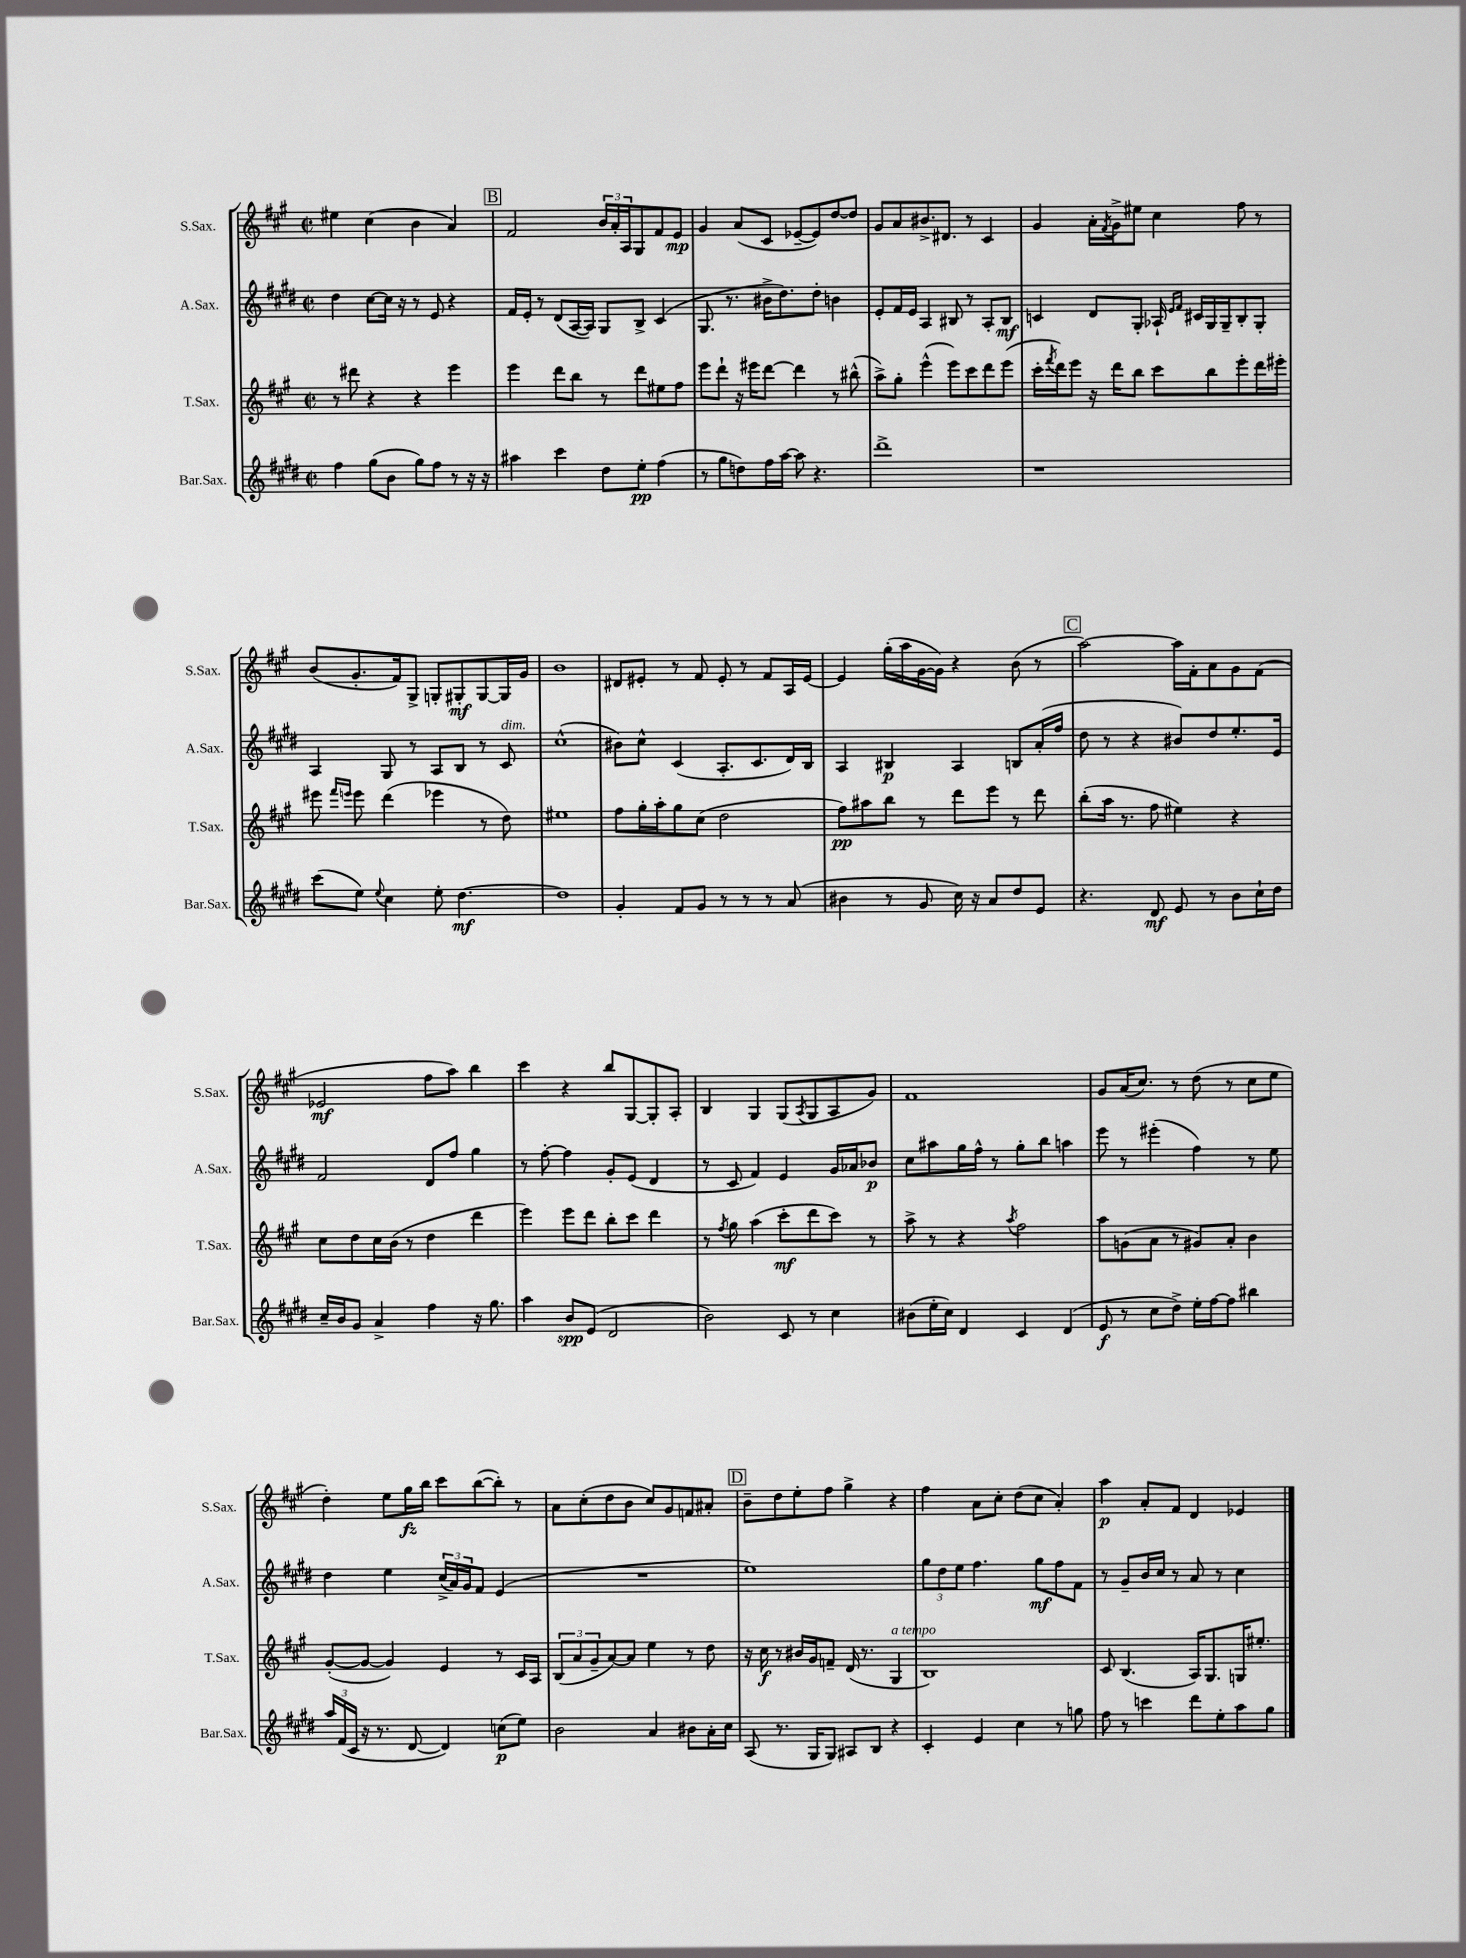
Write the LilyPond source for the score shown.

<<
\new StaffGroup <<
\new Staff = "s0" \with { instrumentName = "S.Sax." shortInstrumentName = "S.Sax." } {
    \clef treble \key a \major \defaultTimeSignature \time 2/2
    eis''4 cis''4( b'4 a'4) |
    \mark \markup { \box "B" } fis'2 \tuplet 3/2 { b'16 a'16-. a16 } gis8 fis'8 e'8\mp |
    gis'4 a'8( cis'8 ees'8~-- ees'8) d''8~ d''8 |
    gis'8 a'8 bis'8.-> dis'8. r8 cis'4 |
    gis'4 a'16-. \acciaccatura { fis'8 } gis'16-> eis''8 cis''4 fis''8 r8 |
    b'8( gis'8.-. fis'16) gis8-> g8-. gis8-.\mf gis8~ gis16 gis'16 |
    b'1 |
    dis'8 eis'8-. r8 fis'8 eis'8-. r8 fis'8 a16 eis'16~ |
    eis'4 gis''16-.( a''16 gis'16~ gis'16) r4 b'8( r8 |
    \mark \markup { \box "C" } a''2~) a''16 fis'16-. a'8 gis'8 fis'8( |
    ees'2\mf fis''8 a''8) b''4 |
    cis'''4 r4 b''8 gis8~ gis8-. a8-. |
    b4 gis4 gis8( \acciaccatura { a8 } gis8 a8 gis'8) |
    fis'1 |
    gis'8 a'16( cis''8.) r8 d''8( r8 cis''8 e''8 |
    d''4-.) e''8 gis''16\fz b''16 cis'''8 b''8~( b''8-.) r8 |
    a'8 cis''8-.( d''8 b'8 cis''8) gis'8 f'8 ais'8-. |
    \mark \markup { \box "D" } b'8-- d''8 e''8-. fis''8 gis''4-> r4 |
    fis''4 a'8 cis''8-. d''8( cis''8 a'4-.) |
    a''4\p a'8-. fis'8 d'4 ees'4 \bar "|." |
}
\new Staff = "s1" \with { instrumentName = "A.Sax." shortInstrumentName = "A.Sax." } {
    \clef treble \key e \major \defaultTimeSignature \time 2/2
    dis''4 cis''8~ cis''16 r16 r8 e'8 r4 |
    \mark \markup { \box "B" } fis'16 e'16-. r8 dis'8( a16~ a16) gis8 b8-> cis'4( |
    gis8. r8. bis'16-> dis''8.) dis''8-. b'4 |
    e'8-. fis'16 e'16 a4 bis8 r8 a8-. bis8\mf |
    c'4 dis'8 gis8-. aes16-! \grace { e'16 fis'16 } cis'16 gis16 gis16-- b8-. gis8-. |
    a4 gis8 r8 a8 b8 r8 cis'8^\markup { \italic "dim." } |
    cis''1-^( |
    bis'8) cis''8-^ cis'4( a8.-. cis'8. dis'16) b16 |
    a4 bis4\p a4 b8 a'16-.( fis''16 |
    \mark \markup { \box "C" } dis''8 r8 r4 bis'8) dis''8 e''8.-. e'16 |
    fis'2 dis'8 fis''8 gis''4 |
    r8 fis''8~-. fis''4 gis'8-. e'8( dis'4 |
    r8 cis'8 fis'4) e'4 gis'16 aes'16 bes'8\p |
    cis''8 ais''8 gis''16 fis''16-^ r8 gis''8-. b''8 a''4 |
    e'''8 r8 eis'''4-.( fis''4) r8 e''8 |
    dis''4 e''4 \tuplet 3/2 { cis''16->( a'16) gis'16 } fis'8 e'4( |
    R1 |
    \mark \markup { \box "D" } e''1) |
    \tuplet 3/2 { gis''8 dis''8 e''8 } fis''4. gis''8\mf fis''8 fis'8 |
    r8 gis'8-- b'16 cis''16 r8 a'8 r8 cis''4 \bar "|." |
}
\new Staff = "s2" \with { instrumentName = "T.Sax." shortInstrumentName = "T.Sax." } {
    \clef treble \key a \major \defaultTimeSignature \time 2/2
    r8 dis'''8 r4 r4 e'''4 |
    \mark \markup { \box "B" } e'''4 d'''8 b''8 r8 d'''8 eis''8 fis''8 |
    e'''8 d'''8-! r16 eis'''16 d'''8~ d'''4 r8 bis''8-^( |
    a''8->) gis''8-. e'''4-^( e'''8) cis'''8 d'''8 e'''8( |
    cis'''16-. \acciaccatura { fis'''8 } d'''16) e'''8 r16 d'''16 b''8 cis'''8 b''8 e'''8-. d'''16 eis'''16-. |
    eis'''8 \grace { fis'''16 e'''16 } e'''8 d'''4( ees'''4 r8 d''8) |
    eis''1 |
    fis''8 gis''16-. a''16-. gis''8 cis''8( d''2 |
    fis''8\pp) ais''8 b''8 r8 d'''8 e'''8 r8 d'''8 |
    \mark \markup { \box "C" } b''8-.( a''16 r8. fis''8 eis''4) r4 |
    cis''8 d''8 cis''16 b'16( r8 d''4 d'''4 |
    e'''4) e'''8 d'''8 b''8-. cis'''8 d'''4 |
    r8 \acciaccatura { fis''8 } gis''8 a''4( cis'''8-.\mf d'''8 cis'''8) r8 |
    a''8-> r8 r4 \acciaccatura { a''8 } fis''2 |
    a''8 g'8( a'8 r8 gis'8) a'8-. b'4 |
    gis'8~-.( gis'8~ gis'4) e'4 r8 cis'16 a16 |
    \tuplet 3/2 { b8( a'8 gis'8-- } a'8~) a'8 e''4 r8 d''8 |
    \mark \markup { \box "D" } r16 cis''16\f r8 bis'16 gis'16 f'8-- d'16( r8. gis4^\markup { \italic "a tempo" } |
    b1) |
    cis'8 b4.( a16) gis8. g16 eis''8.-. \bar "|." |
}
\new Staff = "s3" \with { instrumentName = "Bar.Sax." shortInstrumentName = "Bar.Sax." } {
    \clef treble \key e \major \defaultTimeSignature \time 2/2
    fis''4 gis''8( b'8 gis''8) fis''8 r8 r16 r16 |
    \mark \markup { \box "B" } ais''4 cis'''4 dis''8 e''8-.\pp fis''4( |
    r8 gis''8 d''8) fis''16 a''16~ a''8 r4. |
    dis'''1-> |
    r1 |
    cis'''8( e''8) \appoggiatura { e''8 } cis''4 e''8-. dis''4.~\mf |
    dis''1 |
    gis'4-. fis'8 gis'8 r8 r8 r8 a'8( |
    bis'4 r8 gis'8 cis''16) r16 a'8 dis''8 e'8 |
    \mark \markup { \box "C" } r4. dis'8\mf e'8 r8 b'8 cis''16-! dis''16 |
    cis''16-- b'16 gis'8 a'4-> fis''4 r16 gis''8. |
    a''4 b'8\spp e'8( dis'2 |
    b'2) cis'8 r8 cis''4 |
    bis'8( e''16-. cis''16) dis'4 cis'4 dis'4( |
    e'8\f r8 cis''8 dis''8->) e''16-. fis''16~ fis''8 bis''4 |
    \tuplet 3/2 { a''16 fis'16( cis'16 } r16 r8. dis'8~ dis'4) c''8\p( e''8) |
    b'2 a'4 bis'8 a'16-. cis''16 |
    \mark \markup { \box "D" } a8( r8. gis16 gis8) ais8 b8 r4 |
    cis'4-. e'4 cis''4 r8 g''8 |
    fis''8 r8 c'''4 dis'''8 e''8-. a''8 gis''8 \bar "|." |
}
>>
>>
\layout { \context { \Score \remove "Bar_number_engraver" } }
